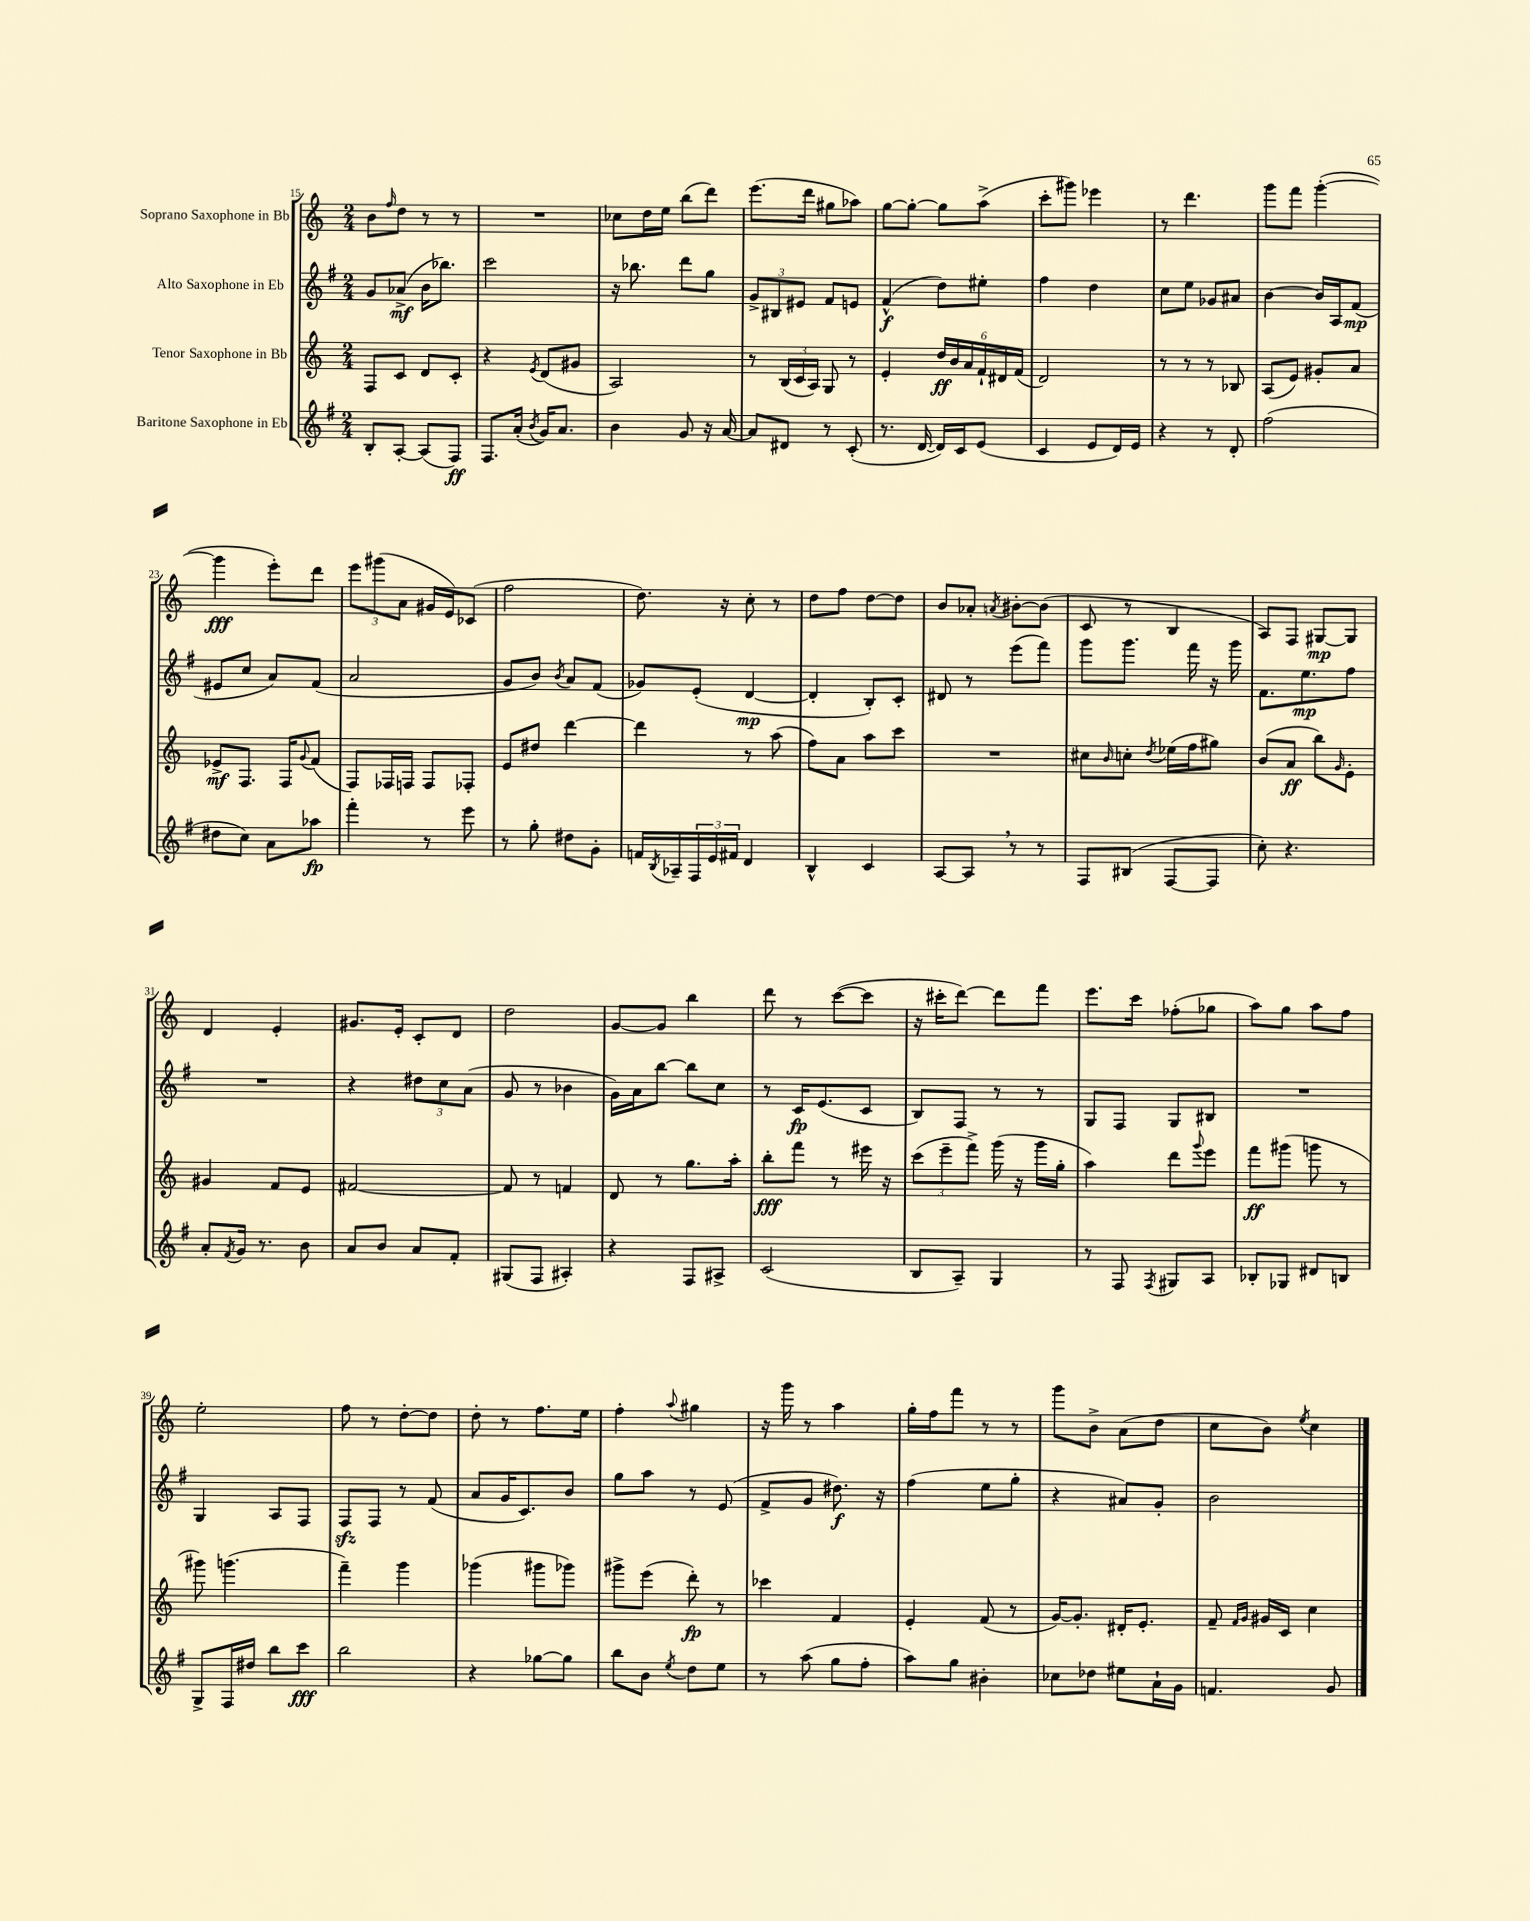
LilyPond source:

<<
\new StaffGroup <<
\new Staff = "s0" \with { instrumentName = "Soprano Saxophone in Bb" } {
    \clef treble \key c \major \numericTimeSignature \time 2/4
    b'8 \grace { f''16 } d''8 r8 r8 |
    R2 |
    ces''8 d''16 e''16 b''8( d'''8) |
    e'''8.( d'''16 gis''8 aes''8) |
    g''8~ g''8~-. g''8 a''8->( |
    c'''8-. gis'''8) ees'''4 |
    r8 d'''4. |
    g'''8 f'''8 g'''4~-.( |
    g'''4\fff e'''8-.) d'''8 |
    \tuplet 3/2 { e'''8 gis'''8( a'8 } gis'16 e'16) ces'8( |
    f''2 |
    d''8.) r16 c''8-. r8 |
    d''8 f''8 d''8~ d''8 |
    b'8 aes'8-. \acciaccatura { a'8 } bis'8~-. bis'8( |
    c'8 r8 b4 |
    a8) f8 gis8~\mp gis8 |
    d'4 e'4-. |
    gis'8. e'16-. c'8-. d'8 |
    d''2 |
    g'8~ g'8 b''4 |
    d'''8 r8 c'''8~( c'''8 |
    r16 cis'''16-. d'''8~) d'''8 f'''8 |
    e'''8. c'''16 fes''8-.( ges''8 |
    a''8) g''8 a''8 f''8 |
    e''2-. |
    f''8 r8 d''8~-. d''8 |
    d''8-. r8 f''8. e''16 |
    f''4-. \appoggiatura { a''8 } gis''4 |
    r16 g'''16 r8 a''4 |
    g''16-. f''16 f'''8 r8 r8 |
    g'''8 b'8-> a'8( d''8 |
    c''8 b'8) \acciaccatura { e''8 } c''4 \bar "|." |
}
\new Staff = "s1" \with { instrumentName = "Alto Saxophone in Eb" } {
    \clef treble \key g \major \numericTimeSignature \time 2/4
    g'8 aes'8->\mf( b'16 bes''8.) |
    c'''2 |
    r16 bes''8. d'''8 g''8 |
    \tuplet 3/2 { g'8-> bis8 eis'8 } fis'8 e'8 |
    fis'4-^\f( d''8) eis''8-. |
    fis''4 d''4 |
    c''8 e''8 ges'8 ais'8 |
    b'4~ b'16 a16 fis'8\mp( |
    eis'8 c''8 a'8) fis'8( |
    a'2 |
    g'8 b'8) \acciaccatura { b'8 } a'8 fis'8( |
    ges'8) e'8-.( d'4~\mp |
    d'4-. b8-.) c'8-. |
    dis'8 r8 e'''8( fis'''8) |
    g'''8 g'''8. fis'''16 r16 g'''16 |
    fis'8. e''8.\mp fis''8 |
    R2 |
    r4 \tuplet 3/2 { dis''8 c''8 a'8( } |
    g'8 r8 bes'4 |
    g'16) a'16 b''8~ b''8 c''8 |
    r8 c'16\fp e'8.( c'8 |
    b8) fis8 r8 r8 |
    g8 fis8 g8 bis8 |
    R2 |
    g4 a8 fis8 |
    fis8\sfz fis8 r8 fis'8( |
    a'8 g'16 c'8.) b'8 |
    g''8 a''8 r8 e'8( |
    fis'8-> g'8 dis''8.\f) r16 |
    fis''4( e''8 g''8-. |
    r4 ais'8) g'8-. |
    b'2 \bar "|." |
}
\new Staff = "s2" \with { instrumentName = "Tenor Saxophone in Bb" } {
    \clef treble \key c \major \numericTimeSignature \time 2/4
    f8 c'8 d'8 c'8-. |
    r4 \acciaccatura { e'8 } d'8( gis'8 |
    a2) |
    r8 \tuplet 3/2 { b16( c'16 a16) } g8 r8 |
    e'4-. \tuplet 6/4 { d''16\ff b'16 a'16 f'16-! dis'16 f'16( } |
    d'2) |
    r8 r8 r8 bes8 |
    a8( e'8) gis'8-. a'8 |
    ees'8->\mf f8. f16 \appoggiatura { g'8 } f'8( |
    f8) fes16 f16 f8 fes8-. |
    e'8 dis''8 d'''4~ |
    d'''4 r8 a''8( |
    f''8) a'8 a''8 c'''8 |
    R2 |
    cis''8 \grace { b'16 } c''8-. \acciaccatura { d''8 } ees''16( f''16 gis''8) |
    b'8( a'8\ff b''8) \grace { g'16 } e'8-. |
    gis'4 f'8 e'8 |
    fis'2~ |
    fis'8 r8 f'4 |
    d'8 r8 g''8. a''16-. |
    b''8-.\fff f'''8 r8 eis'''16 r16 |
    \tuplet 3/2 { c'''8( e'''8-- f'''8->) } g'''16( r16 g'''16 g''16-. |
    a''4) d'''8 \appoggiatura { g'''8 } e'''8 |
    f'''8\ff gis'''8( g'''8 r8 |
    gis'''8) g'''4.( |
    f'''4--) g'''4 |
    ges'''4( gis'''8 ges'''8) |
    gis'''8-> e'''8( d'''8-.\fp) r8 |
    ces'''4 f'4 |
    e'4-. f'8( r8 |
    g'16~) g'8.-. dis'16-. e'8.-. |
    f'8-- \grace { f'16 g'16 } gis'16 c'16 c''4 \bar "|." |
}
\new Staff = "s3" \with { instrumentName = "Baritone Saxophone in Eb" } {
    \clef treble \key g \major \numericTimeSignature \time 2/4
    b8-. a8~-. a8( fis8\ff) |
    fis8. a'16-.( \acciaccatura { b'8 } g'16) a'8. |
    b'4 g'8 r16 a'16~ |
    a'8 dis'8 r8 c'8-.( |
    r8. d'16~ d'16) c'16 e'8( |
    c'4 e'8 d'16) e'16 |
    r4 r8 d'8-. |
    fis''2( |
    dis''8 c''8) a'8 aes''8\fp |
    fis'''4-. r8 e'''8 |
    r8 g''8-. dis''8 g'8-. |
    f'16 \acciaccatura { b8 } aes16-- \tuplet 3/2 { fis16 e'16 fis'16 } d'4 |
    b4-^ c'4 |
    a8~ a8 \breathe r8 r8 |
    fis8 bis8( fis8~ fis8 |
    c''8-.) r4. |
    a'8-. \acciaccatura { fis'8 } g'16 r8. b'8 |
    a'8 b'8 a'8 fis'8-. |
    gis8( fis8 ais4-.) |
    r4 fis8 ais8-> |
    c'2( |
    b8 a8--) g4 |
    r8 fis8 \acciaccatura { fis8 } gis8 a8 |
    bes8-. ges8 dis'8 b8 |
    g8-> fis16 dis''16 b''8 c'''8\fff |
    b''2 |
    r4 ges''8~ ges''8 |
    b''8 b'8 \acciaccatura { e''8 } d''8 e''8 |
    r8 a''8( g''8 fis''8-. |
    a''8) g''8 bis'4-. |
    ces''8 des''8 eis''8 a'16-! g'16 |
    f'4. g'8 \bar "|." |
}
>>
>>
\layout { \context { \Score currentBarNumber = #15 } }
